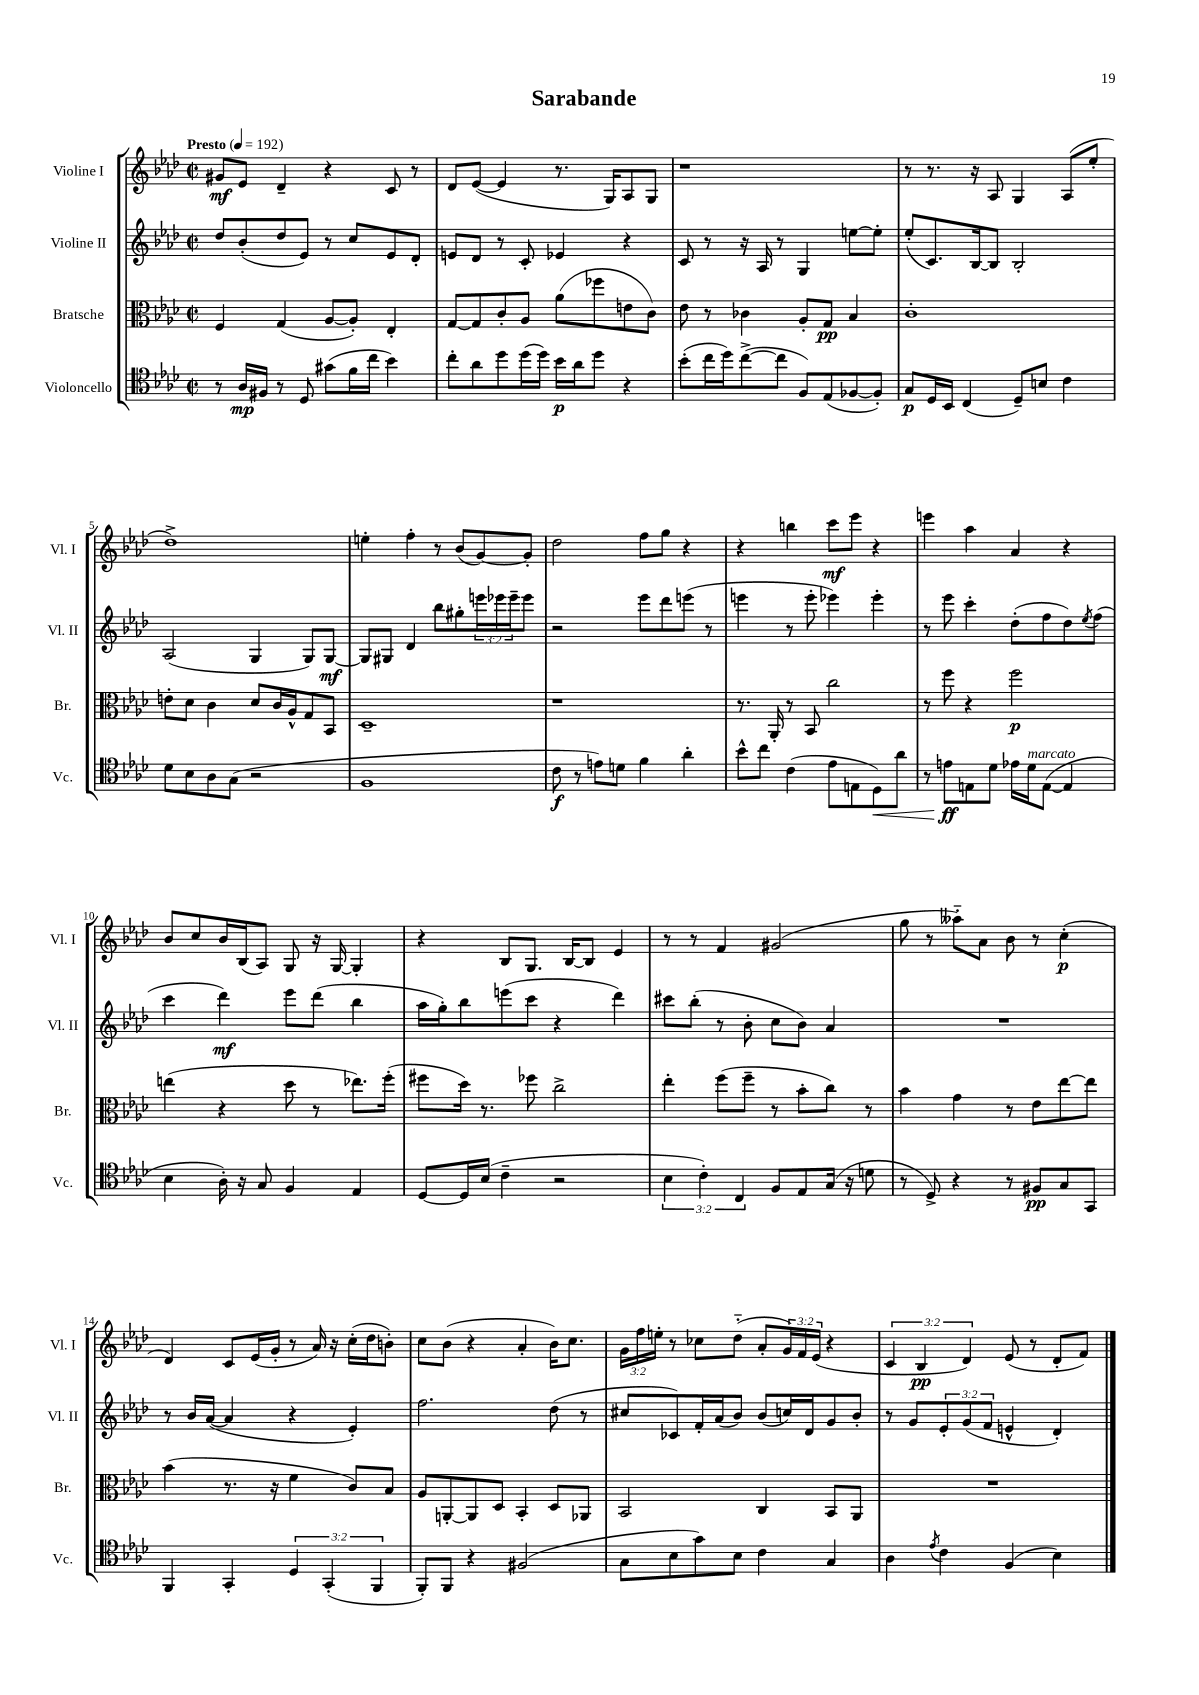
\header { title = "Sarabande" }
<<
\new StaffGroup <<
\new Staff = "s0" \with { instrumentName = "Violine I" shortInstrumentName = "Vl. I" } {
    \clef treble \key aes \major \defaultTimeSignature \time 2/2 \override Staff.TupletNumber.text = #tuplet-number::calc-fraction-text \tempo "Presto" 4 = 192
    gis'8\mf ees'8 des'4-- r4 c'8 r8 |
    des'8 ees'8~( ees'4 r8. g16) aes8 g8 |
    r1 |
    r8 r8. r16 aes8 g4 aes8( ees''8-. |
    des''1->) |
    e''4-. f''4-. r8 bes'8( g'8~) g'8-. |
    des''2 f''8 g''8 r4 |
    r4 b''4 c'''8\mf ees'''8 r4 |
    e'''4 aes''4 aes'4 r4 |
    bes'8 c''8 bes'16 bes16( aes8) g8 r16 g16~ g4-. |
    r4 bes8 g8. bes16~ bes8 ees'4 |
    r8 r8 f'4 gis'2( |
    g''8 r8 aeses''8-_) aes'8 bes'8 r8 c''4-.\p( |
    des'4) c'8 ees'16( g'16-. r8 aes'16) r16 c''16-.( des''16 b'8-.) |
    c''8 bes'8( r4 aes'4-. bes'16) c''8. |
    \tuplet 3/2 { g'16 f''16 e''16-. } r8 ces''8 des''8-_( aes'8-. \tuplet 3/2 { g'16) f'16 ees'16( } r4 |
    \tuplet 3/2 { c'4 bes4\pp des'4) } ees'8( r8 des'8-. f'8) \bar "|." |
}
\new Staff = "s1" \with { instrumentName = "Violine II" shortInstrumentName = "Vl. II" } {
    \clef treble \key aes \major \defaultTimeSignature \time 2/2 \override Staff.TupletNumber.text = #tuplet-number::calc-fraction-text
    des''8 bes'8-.( des''8 ees'8) r8 c''8 ees'8 des'8-. |
    e'8 des'8 r8 c'8-. ees'4 r4 |
    c'8 r8 r16 aes16 r8 g4 e''8~ e''8-. |
    ees''8-.( c'8.) bes16~ bes8 bes2-. |
    aes2( g4 g8) g8~\mf |
    g8 gis8 des'4 bes''8 gis''8-. \tuplet 3/2 { e'''16 ees'''16 ees'''16-- } ees'''8 |
    r2 ees'''8 des'''8 e'''8( r8 |
    e'''4 r8 e'''8-. ees'''4) ees'''4-. |
    r8 ees'''8 c'''4-. des''8-.( f''8 des''8) \acciaccatura { ees''8 } f''8( |
    c'''4 des'''4\mf) ees'''8 des'''8( bes''4 |
    aes''16 g''16-.) bes''8 e'''8( c'''8 r4 des'''4) |
    cis'''8 bes''8-.( r8 bes'8-. c''8 bes'8) aes'4 |
    R1 |
    r8 bes'16 aes'16~( aes'4 r4 ees'4-.) |
    f''2. des''8( r8 |
    cis''8 ces'8) f'16-. aes'16( bes'8) bes'8( c''16) des'16 g'8 bes'8-. |
    r8 g'8 \tuplet 3/2 { ees'8-. g'8( f'8 } e'4-^ des'4-.) \bar "|." |
}
\new Staff = "s2" \with { instrumentName = "Bratsche" shortInstrumentName = "Br." } {
    \clef alto \key aes \major \defaultTimeSignature \time 2/2
    f4 g4( aes8~ aes8-.) ees4-. |
    g8~ g8 c'8-. aes8 aes'8( fes''8 e'8 c'8) |
    ees'8 r8 ces'4 aes8-. g8\pp bes4 |
    c'1-. |
    e'8-. des'8 c'4 des'8 c'16 aes16-^ g8 bes,8 |
    des1-- |
    r1 |
    r8. aes,16-. r8 bes,8 c''2 |
    r8 f''8 r4 f''2\p |
    e''4( r4 des''8 r8 ees''8.) f''16-.( |
    fis''8 des''16) r8. fes''8 c''2-> |
    ees''4-. f''8( f''8-- r8 bes'8-. c''8) r8 |
    bes'4 g'4 r8 ees'8 ees''8~ ees''8 |
    bes'4( r8. r16 f'4 c'8) bes8 |
    aes8 a,8~-. a,8 des8 bes,4-. des8 aes,8 |
    bes,2 c4 bes,8 aes,8 |
    R1 \bar "|." |
}
\new Staff = "s3" \with { instrumentName = "Violoncello" shortInstrumentName = "Vc." } {
    \clef tenor \key aes \major \defaultTimeSignature \time 2/2 \override Staff.TupletNumber.text = #tuplet-number::calc-fraction-text
    r8 aes16\mp fis16 r8 des8 gis'8( f'16 c''16 bes'4) |
    c''8-. aes'8 des''8 des''16( des''16) bes'16\p aes'16 des''8 r4 |
    bes'8-.( c''16 des''16) c''8~->( c''8 f8) ees8( fes8~ fes8-.) |
    g8\p des16 bes,16 c4( des8--) b8 c'4 |
    des'8 bes8 aes8 g8( r2 |
    f1 |
    c'8\f r8 e'8) d'8 f'4 aes'4-. |
    bes'8-^ c''8 c'4( ees'8 e8 des8\<) aes'8 |
    r8 e'8\ff\! e8 des'8 ees'16 des'16^\markup { \italic "marcato" } e8~( e4 |
    bes4 aes16-.) r16 g8 f4 ees4 |
    des8~ des16 bes16( c'4-- r2 |
    \tuplet 3/2 { bes4 c'4-.) c4 } f8 ees8 g16( r16 d'8 |
    r8 des8->) r4 r8 fis8\pp g8 g,8 |
    f,4 g,4-. \tuplet 3/2 { des4 g,4-.( f,4 } |
    f,8-.) f,8 r4 fis2( |
    g8 bes8 g'8) bes8 c'4 g4 |
    aes4 \acciaccatura { ees'8 } c'4 f4( bes4) \bar "|." |
}
>>
>>
